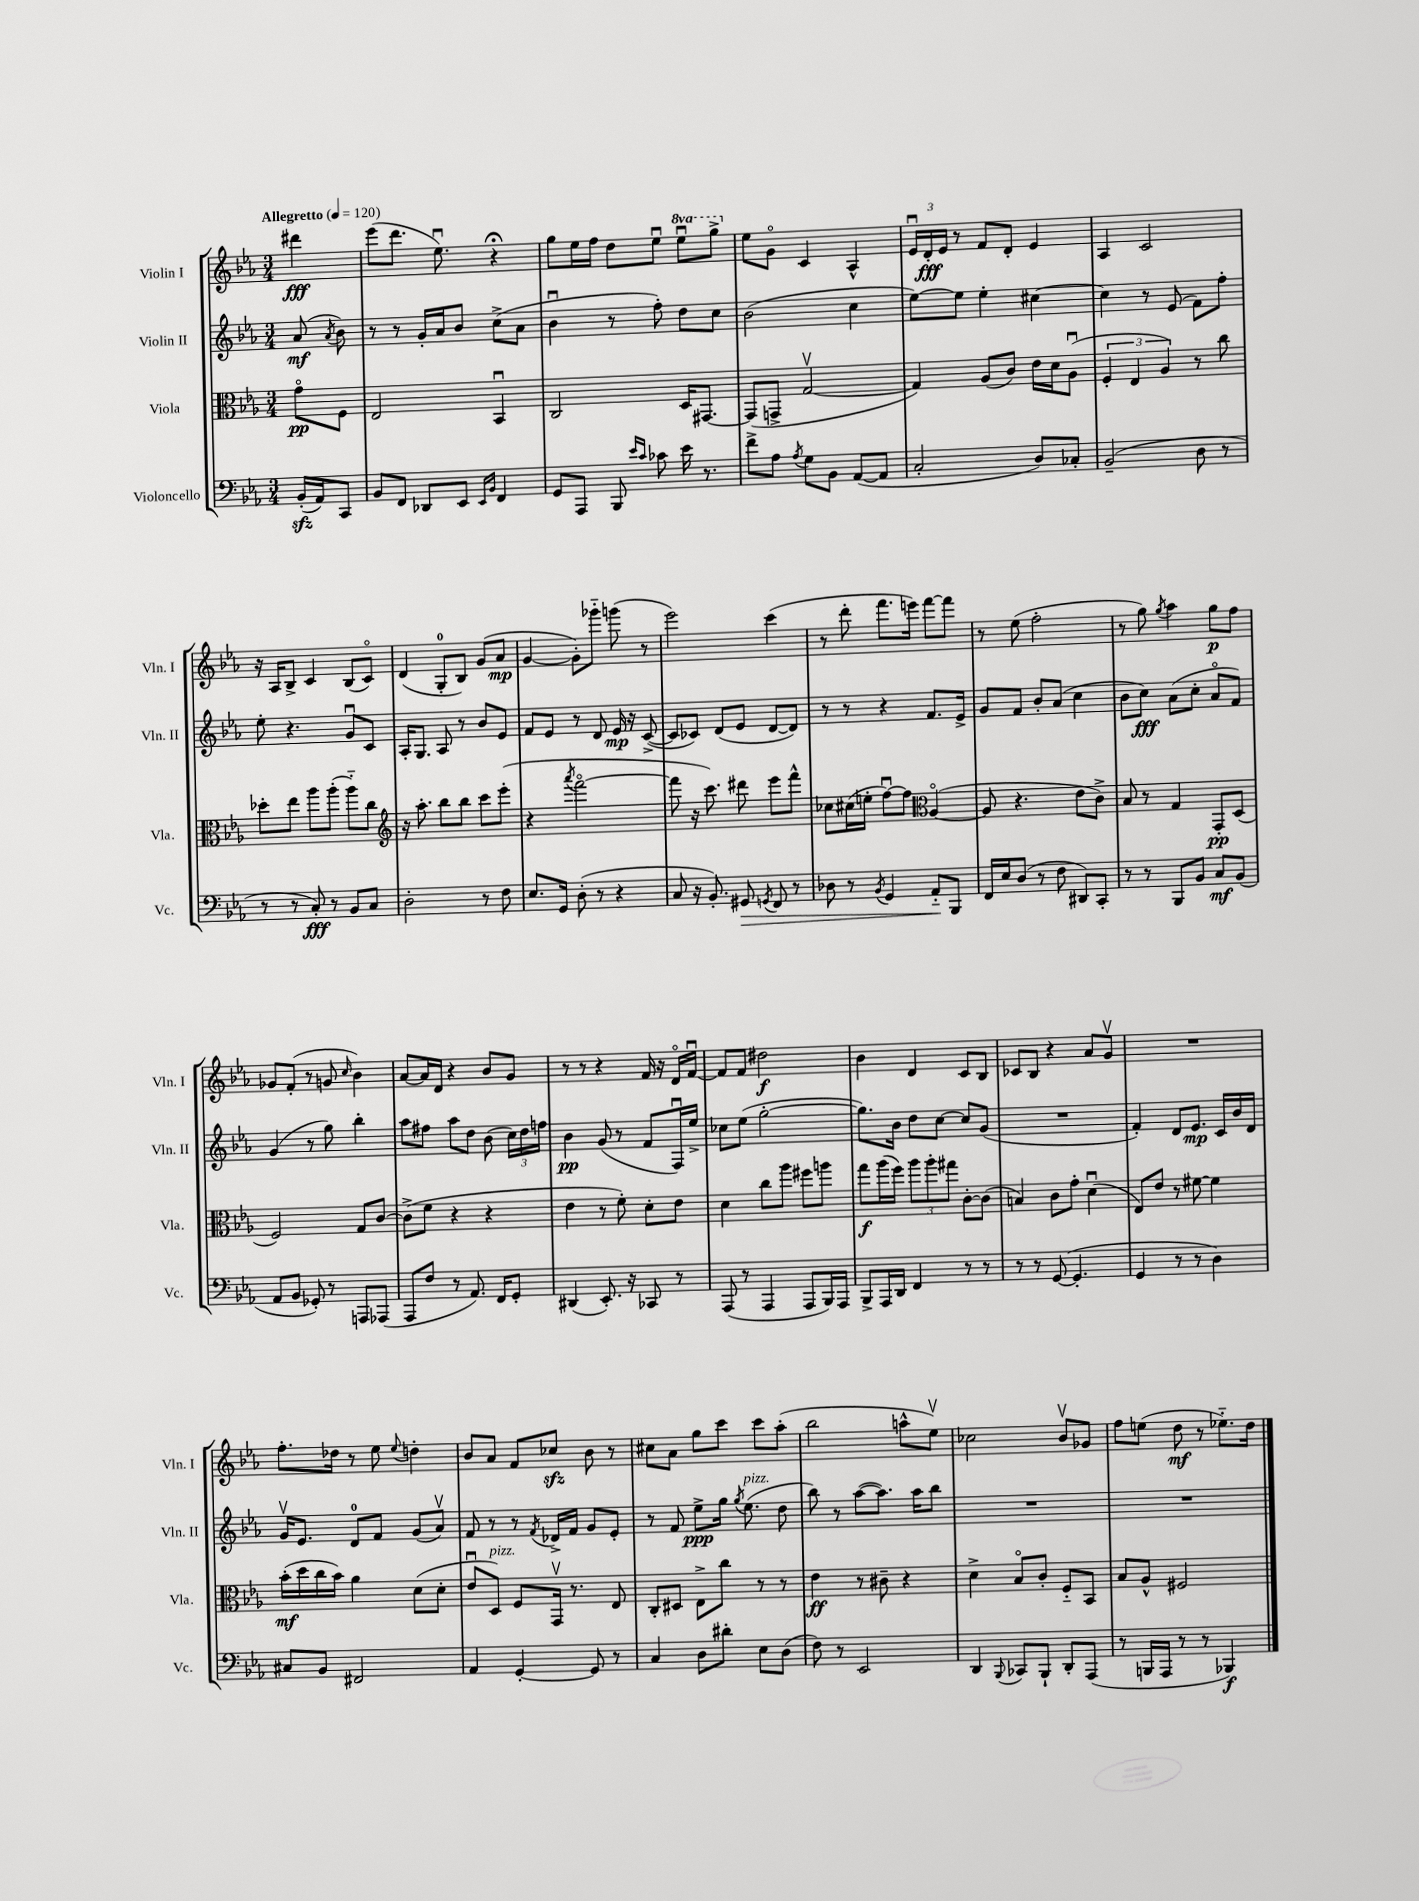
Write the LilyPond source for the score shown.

<<
\new StaffGroup <<
\new Staff = "s0" \with { instrumentName = "Violin I" shortInstrumentName = "Vln. I" } {
    \clef treble \key ees \major \numericTimeSignature \time 3/4 \set Staff.ottavationMarkups = #ottavation-simple-ordinals \partial 4 \tempo "Allegretto" 4 = 120
    \autoBeamOff dis'''4\fff |
    ees'''8[( d'''8.] ees''8.\downbow) r4\fermata |
    g''8[ ees''16 f''16] d''8[ ees''8]\downbow \ottava #1 ees'''8[\downbow g'''8]-> \ottava #0 |
    ees''8[ g'8]\flageolet c'4 aes4-^ |
    \tuplet 3/2 { ees'16[\downbow d'16-.\fff ees'16] } r8 f'8[ d'8]-. ees'4 |
    aes4 c'2 |
    r16 aes16[ bes8]-> c'4 bes8[( c'8]\flageolet) |
    d'4( g8[-0-. bes8]) g'8[( aes'8]\mp |
    g'4~ g'8[-.) ges'''8]-_ g'''8( r8 |
    ees'''2) c'''4( |
    r8 d'''8-. f'''8.[ e'''16]) f'''8[~ f'''8] |
    r8 ees''8( f''2-. |
    r8 g''8) \acciaccatura { g''8 } aes''4 g''8[\p f''8] |
    ges'8[ f'8]-.( r8 g'8 \grace { c''16 } bes'4) |
    aes'8[~ aes'16 d'16] r4 bes'8[ g'8] |
    r8 r8 r4 f'16 r16 d'16[\flageolet f'16]~\downbow |
    f'8[ f'8] dis''2\f |
    bes'4 d'4 c'8[ bes8] |
    ces'8[ bes8] r4 aes'8[ g'8]\upbow |
    R2. |
    f''8.[-. des''16] r8 ees''8 \appoggiatura { ees''8 } d''4-. |
    bes'8[ aes'8] f'8[ ces''8]\sfz bes'8 r8 |
    cis''8[ aes'8] g''8[ c'''8] c'''8[ aes''8]-.( |
    bes''2 a''8[-^ ees''8]\upbow) |
    ces''2 bes'8[\upbow ges'8] |
    f''8[ e''8]( d''8\mf r8 ees''8.[-_) d''16] \bar "|." |
}
\new Staff = "s1" \with { instrumentName = "Violin II" shortInstrumentName = "Vln. II" } {
    \clef treble \key ees \major \numericTimeSignature \time 3/4 \partial 4
    \autoBeamOff aes'8\mf( \acciaccatura { aes'8 } bes'8) |
    r8 r8 g'16[-. aes'16 bes'8] c''8[->( aes'8] |
    bes'4\downbow r8 f''8-.) d''8[ c''8] |
    bes'2( c''4 |
    ees''8[~) ees''8] ees''4-. cis''4~ |
    cis''4 r8 ees'8( f'8[) f''8]-. |
    ees''8-. r4. g'8[\downbow c'8] |
    aes16[-. g8.] aes8 r8 bes'8[ ees'8] |
    f'8[ ees'8] r8 d'8 ees'16\mp r16 c'8~->( |
    c'8[ ces'8]) d'8[( ees'8] d'8[~ d'8]) |
    r8 r8 r4 f'8.[ ees'16]-> |
    g'8[ f'8] bes'8[-. aes'8]( c''4 |
    bes'8[ c''8]\fff) aes'8[( c''8]-. aes'8[\flageolet f'8]) |
    g'4( r8 g''8) bes''4-. |
    aes''8[ fis''8] aes''8[ d''8] bes'8( \tuplet 3/2 { c''16[) d''16 f''16] } |
    bes'4\pp g'8( r8 f'8[ f16\downbow) ees''16]-> |
    ces''8[ ees''8]( g''2~-. |
    g''8.[) bes'16] d''8[ c''8]~ c''8[ g'8]( |
    R2. |
    f'4-.) d'8[ ees'8.]\mp c'16[ bes'16 d'16] |
    g'16[\upbow ees'8.] d'8[-0 f'8] g'8[( aes'8]\upbow) |
    f'8 r8 r8 \acciaccatura { f'8 } des'16[-> f'16] g'8[ ees'8]-. |
    r8 f'8 ees''8[->\ppp g''16] \acciaccatura { g''8 } ees''8.^\markup { \italic "pizz." }( d''8 |
    bes''8) r8 aes''8[~( aes''8.]) aes''16[ bes''8] |
    R2. |
    R2. \bar "|." |
}
\new Staff = "s2" \with { instrumentName = "Viola" shortInstrumentName = "Vla." } {
    \clef alto \key ees \major \numericTimeSignature \time 3/4 \partial 4
    \autoBeamOff g'8[\flageolet\pp f8] |
    ees2 bes,4\downbow |
    c2 d16[ gis,8.]~ |
    gis,8[( g,8]-> g2~\upbow |
    g4) aes8[( c'8]) ees'16[ d'16 aes8]\downbow( |
    \tuplet 3/2 { f4-. ees4 aes4) } r8 c''8 |
    des''8[-. ees''8] aes''8[ aes''8]-.( aes''8[-_) c''8] |
    \clef treble r16 aes''8.-. bes''8[ bes''8] c'''8[ ees'''8]-.( |
    r4 \acciaccatura { aes'''8 } f'''2~\flageolet |
    f'''8 r16 c'''8.) dis'''8 ees'''8[ f'''8]-^ |
    ces''8[ cis''16( e''16]-. f''8[~\downbow) f''8] \clef alto aes4~\flageolet( |
    aes8 r4. ees'8[ c'8]->) |
    bes8 r8 g4 g,8[-.\pp d8]( |
    f2) g8[ c'8]~ |
    c'8[->( f'8] r4 r4 |
    ees'4 r8 f'8-.) d'8[-. ees'8] |
    d'4 c''8[ aes''8] fis''8[ a''8] |
    g''8[\f aes''16( f''16]) \tuplet 3/2 { aes''8[ aes''8-. gis''8] } c'8[~-. c'8]( |
    b4) c'8[ g'8]-. d'4\downbow( |
    ees8[) ees'8] r8 fis'8~ fis'4 |
    bes'16[-.\mf( d''16 c''16 bes'16]) aes'4 d'8[( d'8]-. |
    ees'8[\downbow d8]^\markup { \italic "pizz." }) f8[ g,16]\upbow r8. ees8 |
    c8[-. dis8] ees8[-> c''8] r8 r8 |
    ees'4\ff r8 cis'8-- r4 |
    d'4-> bes8[\flageolet c'8]-. f8[-_ bes,8] |
    bes8[ aes8]-^ fis2 \bar "|." |
}
\new Staff = "s3" \with { instrumentName = "Violoncello" shortInstrumentName = "Vc." } {
    \clef bass \key ees \major \numericTimeSignature \time 3/4 \partial 4
    \autoBeamOff bes,16[-.\sfz( aes,16) c,8] |
    bes,8[ f,8] des,8[ ees,8] \grace { ees,16[ bes,16] } f,4 |
    g,8[ aes,,8] bes,,8 \grace { ees'16[ c'16] } ces'8 ees'16 r8. |
    f'8[-> aes8] \acciaccatura { aes8 } g8[ bes,8] aes,8[~( aes,8] |
    c2-. d8[) ces8]-. |
    bes,2--( d8 r8 |
    r8 r8 c8-.\fff) r8 bes,8[ c8] |
    d2-. r8 f8 |
    ees8.[ g,16] d8-.( r8 r4 |
    c8 r16 bes,8.-.) gis,8\> \acciaccatura { g,8 } f,8 r8 |
    des8 r8 \acciaccatura { bes,8 } g,4 aes,8[-_\! bes,,8] |
    f,16[ ees16 d8]( r8 f8 dis,8[) c,8]-. |
    r8 r8 bes,,8[ bes,8] c8[\mf bes,8]( |
    aes,8[ bes,8] ges,8-.) r8 a,,8[ aes,,8]( |
    aes,,8[ f8] r8 aes,8.) f,16[ g,8]-. |
    dis,4( ees,8.-.) r16 ces,8 r8 |
    aes,,8( r8 aes,,4 aes,,8[ bes,,16) aes,,16] |
    bes,,8[-> aes,,16 d,16] f,4 r8 r8 |
    r8 r8 g,8~( g,4.-. |
    g,4 r8 r8 d4) |
    cis8[ bes,8] fis,2 |
    aes,4 g,4~-. g,8 r8 |
    c4 d8[ dis'8]-. ees8[ d8]( |
    f8) r8 ees,2 |
    d,4 \appoggiatura { bes,,8 } ces,8[ bes,,8]-! d,8[-. aes,,8]( |
    r8 b,,16[ aes,,16] r8 r8 bes,,4\f) \bar "|." |
}
>>
>>
\layout { \context { \Score \remove "Bar_number_engraver" } }
